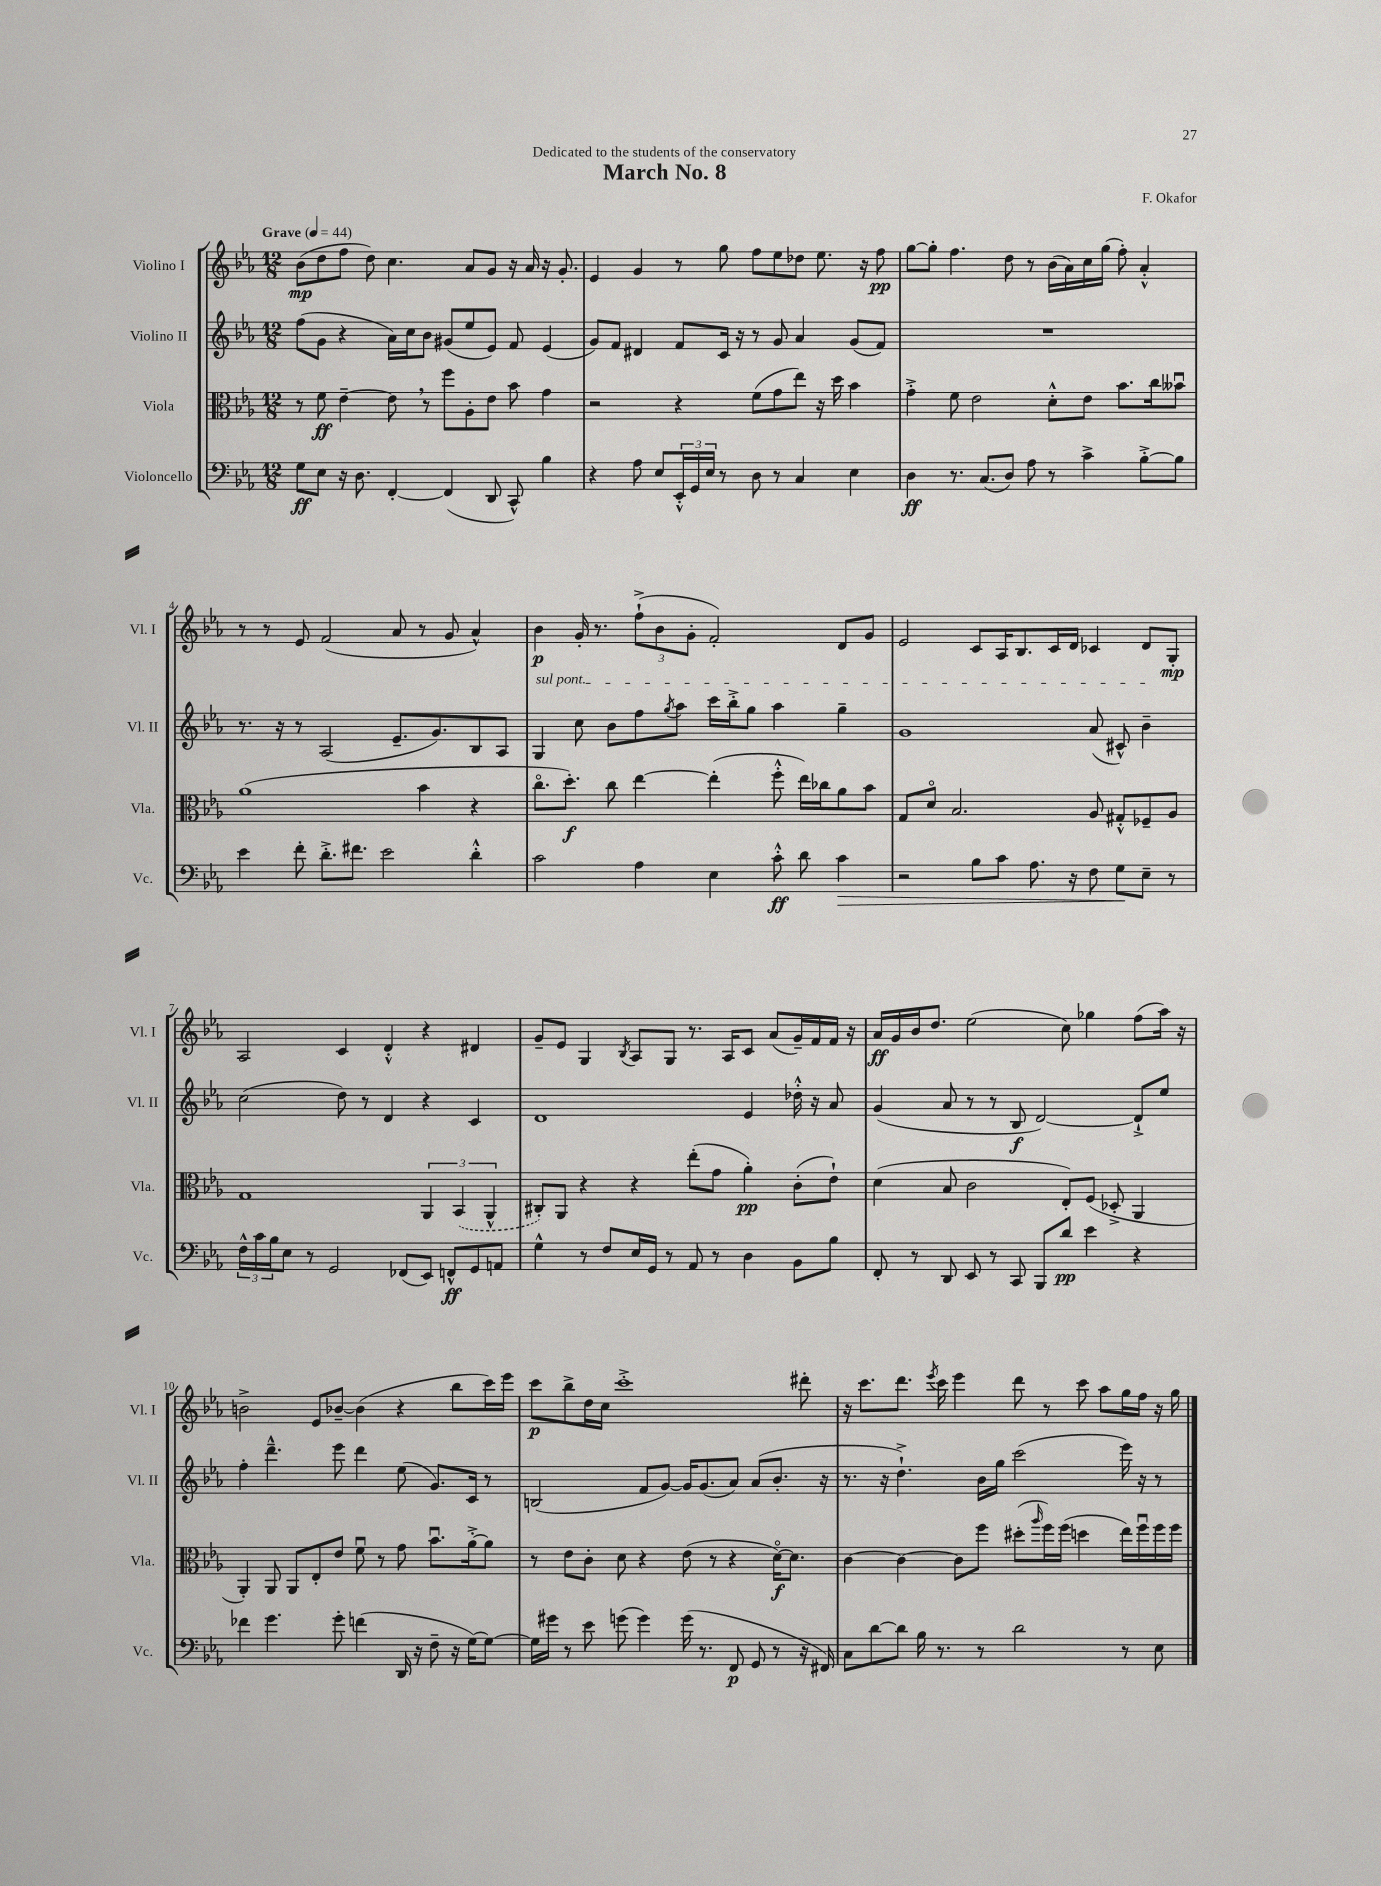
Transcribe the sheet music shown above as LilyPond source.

\header { title = "March No. 8" composer = "F. Okafor" dedication = "Dedicated to the students of the conservatory" }
<<
\new StaffGroup <<
\new Staff = "s0" \with { instrumentName = "Violino I" shortInstrumentName = "Vl. I" } {
    \clef treble \key ees \major \numericTimeSignature \time 12/8 \tempo "Grave" 4 = 44
    bes'8\mp( d''8 f''8 d''8) c''4. aes'8 g'8 r16 aes'16 r16 g'8.-. |
    ees'4 g'4 r8 g''8 f''8 ees''8 des''8 ees''8. r16 f''8\pp |
    g''8~ g''8-. f''4. d''8 r8 bes'16( aes'16) c''16 g''16( f''8-.) aes'4-.-^ |
    r8 r8 ees'8 f'2( aes'8 r8 g'8 aes'4-^) |
    bes'4\p g'16-. r8. \tuplet 3/2 { f''8-!->( bes'8 g'8-. } f'2-.) d'8 g'8 |
    ees'2 c'8 aes16 bes8. c'16 d'16 ces'4 d'8 g8-.\mp |
    aes2 c'4 d'4-.-^ r4 dis'4 |
    g'8-- ees'8 g4 \acciaccatura { bes8 } aes8 g8 r8. aes16 c'8 aes'8( g'16--) f'16 f'16 r16 |
    aes'16\ff g'16 bes'16 d''8. ees''2( c''8) ges''4 f''8( aes''16) r16 |
    b'2-> ees'8 bes'8~-- bes'4( r4 bes''8 c'''16) ees'''16 |
    c'''8\p bes''8-> d''16 c''16 c'''1-.-> dis'''8-. |
    r16 c'''8. d'''8. \acciaccatura { ees'''8 } c'''16 ees'''4 d'''8 r8 c'''8 aes''8 g''16 f''16 r16 g''16 \bar "|." |
}
\new Staff = "s1" \with { instrumentName = "Violino II" shortInstrumentName = "Vl. II" } {
    \clef treble \key ees \major \numericTimeSignature \time 12/8
    f''8( g'8 r4 aes'16) c''16 bes'8 gis'8( ees''8 ees'8) f'8 ees'4( |
    g'8) f'8 dis'4 f'8 c'16 r16 r8 g'8 aes'4 g'8( f'8) |
    R1. |
    r8. r16 r8 aes2( ees'8.-- g'8.) bes8 aes8 |
    \once \override TextSpanner.bound-details.left.text = \markup { \italic "sul pont." } g4\startTextSpan c''8 bes'8 f''8 \acciaccatura { g''8 } aes''8 c'''16 bes''16-.-> g''8 aes''4 g''4-- |
    g'1 aes'8( cis'8-^) bes'4--\stopTextSpan |
    c''2( d''8) r8 d'4 r4 c'4 |
    d'1 ees'4 des''16-.-^ r16 aes'8 |
    g'4( aes'8 r8 r8 bes8\f d'2~) d'8-!-> ees''8 |
    f''4-. d'''4.---^ ees'''8 d'''4 ees''8( g'8.) c'16 r8 |
    b2( f'8 g'8~) g'16 g'8.( aes'8) aes'8( bes'8.-. r16 |
    r8. r16 d''4.-!->) bes'16 g''16 c'''2( ees'''16) r16 r8 \bar "|." |
}
\new Staff = "s2" \with { instrumentName = "Viola" shortInstrumentName = "Vla." } {
    \clef alto \key ees \major \numericTimeSignature \time 12/8
    r8 f'8\ff ees'4~-- ees'8 \breathe r8 f''8 aes8-. ees'8 bes'8 g'4 |
    r2 r4 f'8( g'8 ees''8) r16 d''16 bes'4 |
    g'4-.-> f'8 ees'2 d'8-.-^ ees'8 bes'8. c''16 beses'8\downbow |
    aes'1( bes'4 r4 |
    c''8.\flageolet d''8.-.\f) c''8 ees''4~ ees''4-.( f''8-.-^ ees''16) ces''16 aes'8 bes'8 |
    g8 d'8\flageolet bes2. aes8 gis8-.-^ fes8-- aes8 |
    g1 \tuplet 3/2 { aes,4 \once \slurDashed bes,4( aes,4-^ } |
    cis8-.) aes,8 r4 r4 ees''8-.( g'8 aes'4-.\pp) c'8-.( ees'8-!) |
    d'4( bes8 c'2 ees8-.) f8( des8-.-> aes,4 |
    aes,4-.) aes,8 aes,8 ees8-. ees'8 f'8\downbow r8 g'8 bes'8.\downbow aes'16~-.-> aes'8 |
    r8 ees'8 c'8-. d'8 r4 ees'8( r8 r4 d'16~\flageolet\f) d'8. |
    c'4~ c'4~ c'8 f''8 dis''8-.( \grace { aes''16 } f''16) f''16( d''4 ees''16) f''16\downbow f''16 f''16 \bar "|." |
}
\new Staff = "s3" \with { instrumentName = "Violoncello" shortInstrumentName = "Vc." } {
    \clef bass \key ees \major \numericTimeSignature \time 12/8
    g8\ff ees8 r16 d8. f,4~-. f,4( d,8 c,8-^) bes4 |
    r4 aes8 ees8 \tuplet 3/2 { ees,16-.-^ g,16 ees16 } r8 d8 r8 c4 ees4 |
    d4\ff r8. c8.( d8) aes8 r8 c'4-> bes8~-.-> bes8 |
    ees'4 f'8-. d'8.-.-> fis'8. ees'2 d'4-.-^ |
    c'2 aes4 ees4 c'8-.-^\ff d'8 c'4\> |
    r2 bes8 c'8 aes8. r16 f8 g8\! ees8-- r8 |
    \tuplet 3/2 { f16-^ c'16 bes16 } ees8 r8 g,2 fes,8( ees,8) f,8-^\ff g,8 a,8 |
    g4-^ r8 f8 ees16 g,16 r8 aes,8 r8 d4 bes,8 bes8 |
    f,8-. r8 d,8 ees,8 r8 c,8 bes,,8 d'8\pp ees'4 r4 |
    fes'4 g'4. g'8-. f'4( d,16 r16 f8-- r16 g16~) g8~ |
    g16 gis'16 r8 ees'8 g'8( g'4) g'16( r8. f,8\p g,8 r8 r16 fis,16) |
    c8 d'8~ d'8 bes16 r8. r8 d'2 r8 ees8 \bar "|." |
}
>>
>>
